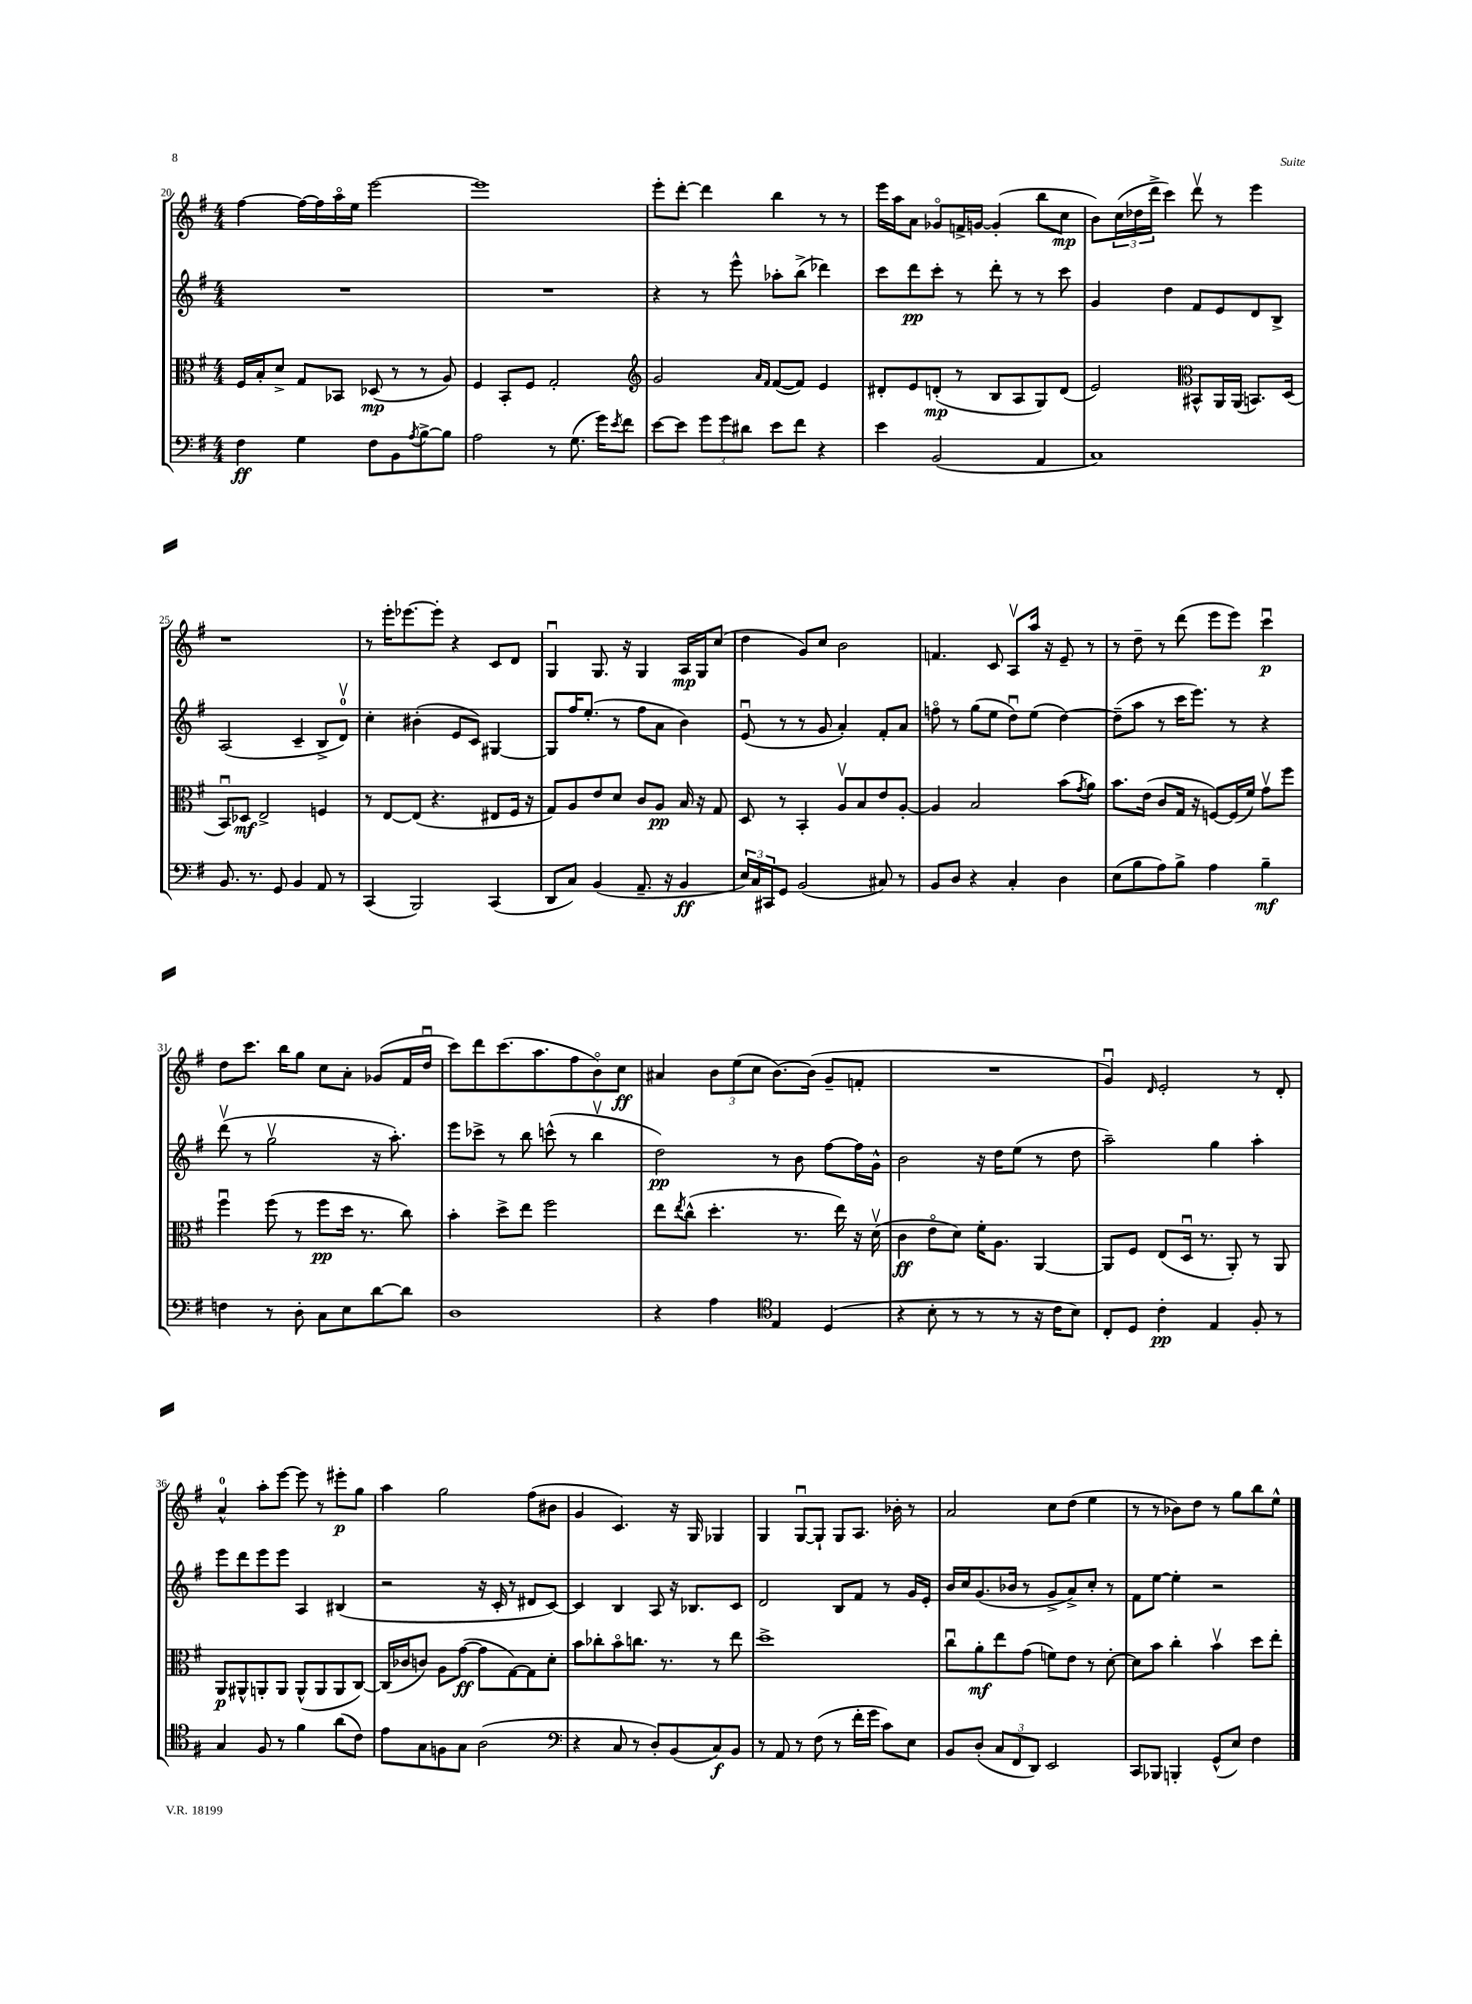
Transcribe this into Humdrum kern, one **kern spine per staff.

**kern	**dynam	**kern	**dynam	**kern	**dynam	**kern	**dynam
*part4	*part4	*part3	*part3	*part2	*part2	*part1	*part1
*staff4	*staff4	*staff3	*staff3	*staff2	*staff2	*staff1	*staff1
*clefF4	*	*clefC3	*	*clefG2	*	*clefG2	*
*k[f#]	*	*k[f#]	*	*k[f#]	*	*k[f#]	*
*M4/4	*	*M4/4	*	*M4/4	*	*M4/4	*
=20	=20	=20	=20	=20	=20	=20	=20
4F#\	ff	16F#/LL	.	1r	.	[4ff#\	.
.	.	16B'/J	.	.	.	.	.
.	.	8d^/J	.	.	.	.	.
4G\	.	8G/L	.	.	.	16ff#\LL_	.
.	.	.	.	.	.	16ff#\]	.
.	.	8BB-X/J	.	.	.	16aa\	.
.	.	.	.	.	.	16ee\JJ	.
8F#\L	.	(8D-X/	mp	.	.	[2eee\	.
8BB\	.	8r	.	.	.	.	.
8qA/	.	.	.	.	.	.	.
[8B^\	.	8r	.	.	.	.	.
8B\J]	.	8A/)	.	.	.	.	.
=21	=21	=21	=21	=21	=21	=21	=21
2A\	.	4F#/	.	1r	.	1eee]	.
.	.	8BB'/L	.	.	.	.	.
.	.	8F#/J	.	.	.	.	.
8r	.	2G'/	.	.	.	.	.
(8.G\	.	.	.	.	.	.	.
16g\KL)	.	.	.	.	.	.	.
8qe/	.	.	.	.	.	.	.
8f#\J	.	.	.	.	.	.	.
=22	=22	=22	=22	=22	=22	=22	=22
*	*	*clefG2	*	*	*	*	*
[8e\L	.	2g/	.	4r	.	8eee'\L	.
8e\J]	.	.	.	.	.	[8ddd'\J	.
12g\L	.	.	.	8r	.	4ddd\]	.
12g\	.	.	.	.	.	.	.
.	.	.	.	8eee^^\	.	.	.
12d#X\J	.	.	.	.	.	.	.
.	.	16qqa/LL	.	.	.	.	.
.	.	16qqf#/JJ	.	.	.	.	.
8e\L	.	([8f#/L	.	8aa-X'\L	.	4bb\	.
8f#\J	.	8f#/J])	.	(8bb^\J	.	.	.
4r	.	4e/	.	4ddd-X\)	.	8r	.
.	.	.	.	.	.	8r	.
=23	=23	=23	=23	=23	=23	=23	=23
4e\	.	8d#X'/L	.	8ccc\L	.	16eee\LL	.
.	.	.	.	.	.	16aa\J	.
.	.	8e/	.	8ddd\	pp	8a\J	.
(2BB/	.	(8dn'/J	mp	8ccc'\J	.	8g-X/L	.
.	.	8r	.	8r	.	16fn^/L	.
.	.	.	.	.	.	[16gn/JJ	.
.	.	8B/L	.	8ddd'\	.	(4g'/]	.
.	.	8A/	.	8r	.	.	.
4AA/	.	8G/)	.	8r	.	8bb\L	.
.	.	(8d/J	.	8ccc\	.	8cc\J	mp
=24	=24	=24	=24	=24	=24	=24	=24
1C)	.	2e/)	.	4g/	.	8b\L)	.
.	.	.	.	.	.	(24cc\L	.
.	.	.	.	.	.	24dd-X\	.
.	.	.	.	.	.	24ddd^\JJ	.
.	.	.	.	4dd\	.	4ccc\)	.
*	*	*clefC3	*	*	*	*	*
.	.	8BB#X^^/L	.	8f#/L	.	8dddv\	.
.	.	16AA/L	.	8e/	.	8r	.
.	.	(16AA/JJ	.	.	.	.	.
.	.	8.BBn/L)	.	8d/	.	4eee\	.
.	.	.	.	8B^/J	.	.	.
.	.	(16D/Jk	.	.	.	.	.
!!LO:LB:g=z
=25	=25	=25	=25	=25	=25	=25	=25
8.BB/	.	8BBu/L)	.	(2A/	.	1r	.
.	.	8D-X/J	mf	.	.	.	.
8.r	.	.	.	.	.	.	.
.	.	2E^/	.	.	.	.	.
8GG/	.	.	.	.	.	.	.
4BB/	.	.	.	4c~/	.	.	.
8AA/	.	4Fn/	.	8B^/L	.	.	.
8r	.	.	.	8dv/J)	.	.	.
=26	=26	=26	=26	=26	=26	=26	=26
(4CC/	.	8r	.	4cc'\	.	8r	.
.	.	[8E/L	.	.	.	16eee'\KL	.
.	.	.	.	.	.	[8.eee-X\	.
2BBB/)	.	(8E/J]	.	(4b#X'\	.	.	.
.	.	4.r	.	.	.	8eee-'\J]	.
.	.	.	.	8e/L	.	4r	.
.	.	.	.	8c/J)	.	.	.
(4CC/	.	8E#X/L	.	[4G#X/	.	8c/L	.
.	.	16F#/Jk	.	.	.	8d/J	.
.	.	16r	.	.	.	.	.
=27	=27	=27	=27	=27	=27	=27	=27
8DD/L	.	8G/L)	.	8G#/L]	.	4Gu/	.
8C/J)	.	8A/	.	16ff#/K	.	.	.
.	.	.	.	(8.ee'/J	.	.	.
(4BB/	.	8e/	.	.	.	8.G/	.
.	.	8d/J	.	8r	.	.	.
.	.	.	.	.	.	16r	.
8.AA~/	.	8c/L	.	8ff#\L	.	4G/	.
.	.	8A/J	pp	8a\J	.	.	.
16r	.	.	.	.	.	.	.
4BB/	ff	16B/	.	4b\)	.	16A/LL	mp
.	.	16r	.	.	.	16G/J	.
.	.	8G/	.	.	.	(8cc/J	.
=28	=28	=28	=28	=28	=28	=28	=28
24E/LL)	.	8D/	.	(8eu/	.	4dd\	.
24C/	.	.	.	.	.	.	.
24CC#X/J	.	.	.	.	.	.	.
8GG/J	.	8r	.	8r	.	.	.
(2BB/	.	4BB'/	.	8r	.	8g/L)	.
.	.	.	.	8g/	.	8cc/J	.
.	.	8Av/L	.	4a'/)	.	2b\	.
.	.	8B/	.	.	.	.	.
8C#X/)	.	8e/	.	8f#'/L	.	.	.
8r	.	[8A'/J	.	8a/J	.	.	.
=29	=29	=29	=29	=29	=29	=29	=29
8BB/L	.	4A/]	.	8ffn\	.	4.fn/	.
8D/J	.	.	.	8r	.	.	.
4r	.	2B/	.	(8gg\L	.	.	.
.	.	.	.	8ee\J	.	8c/	.
4C'/	.	.	.	8ddu\L)	.	8Av/L	.
.	.	.	.	(8ee\J	.	16aa/Jk	.
.	.	.	.	.	.	16r	.
4D\	.	(8b\L	.	[4dd\)	.	8e~/	.
.	.	8qg/	.	.	.	.	.
.	.	8a\J)	.	.	.	8r	.
=30	=30	=30	=30	=30	=30	=30	=30
(8E\L	.	8.b\L	.	(8dd~\L]	.	8r	.
8B\	.	.	.	8aa\J	.	8dd~\	.
.	.	(16e\Jk	.	.	.	.	.
8A\)	.	8c/L	.	8r	.	8r	.
8B^\J	.	16G/Jk	.	16ccc\KL	.	(8ddd\	.
.	.	16r	.	8.eee\J)	.	.	.
4A\	.	[8Fn/L)	.	.	.	8eee\L	.
.	.	(16F/L]	.	8r	.	8eee\J)	.
.	.	16f#/JJ)	.	.	.	.	.
4B~\	mf	8gv\L	.	4r	.	4cccu\	p
.	.	8ff#\J	.	.	.	.	.
!!LO:LB:g=z
=31	=31	=31	=31	=31	=31	=31	=31
4Fn\	.	4ff#u\	.	(8dddv\	.	8dd\L	.
.	.	.	.	8r	.	8.ccc\J	.
8r	.	(8ff#\	.	2ggv\	.	.	.
.	.	.	.	.	.	16bb\KL	.
8D'\	.	8r	.	.	.	8gg\J	.
8C\L	.	8ff#\L	pp	.	.	8cc\L	.
8E\	.	16dd\Jk	.	.	.	8a'\J	.
.	.	8.r	.	.	.	.	.
[8d\	.	.	.	16r	.	(8g-X/L	.
.	.	.	.	8.aa'\)	.	.	.
8d\J]	.	8cc\)	.	.	.	16f#/L	.
.	.	.	.	.	.	16ddu/JJ	.
=32	=32	=32	=32	=32	=32	=32	=32
1D	.	4b'\	.	8eee\L	.	8ccc\L)	.
.	.	.	.	8ccc-X^\J	.	8ddd\	.
.	.	8dd^\L	.	8r	.	(8.ccc\	.
.	.	8ee\J	.	8bb\	.	.	.
.	.	.	.	.	.	8.aa\	.
.	.	2ff#\	.	(8cccn^^\	.	.	.
.	.	.	.	8r	.	8ff#\	.
.	.	.	.	4bbv\	.	8b\)	.
.	.	.	.	.	.	8cc\J	ff
=33	=33	=33	=33	=33	=33	=33	=33
4r	.	8ee\L	.	2dd\)	pp	4a#X/	.
.	.	8qee/	.	.	.	.	.
.	.	(8cc^^\J	.	.	.	.	.
4A\	.	4.dd'\	.	.	.	12b\L	.
.	.	.	.	.	.	(12ee\	.
.	.	.	.	.	.	12cc\J	.
*clefC4	*	*	*	*	*	*	*
4E/	.	.	.	8r	.	[8.b\L)	.
.	.	8.r	.	8b\	.	.	.
.	.	.	.	.	.	(16b\Jk]	.
(4D/	.	.	.	[8ff#\L	.	8g~/L	.
.	.	16ee\)	.	.	.	.	.
.	.	16r	.	16ff#\L]	.	8fn'/J	.
.	.	(16dv\	.	16g^^\JJ	.	.	.
=34	=34	=34	=34	=34	=34	=34	=34
4r	.	4c\	ff	2b\	.	1r	.
8B'\	.	8e\L	.	.	.	.	.
8r	.	8d\J)	.	.	.	.	.
8r	.	16f#'\KL	.	16r	.	.	.
.	.	8.A\J	.	16dd\KL	.	.	.
8r	.	.	.	(8ee\J	.	.	.
16r	.	[4AA/	.	8r	.	.	.
16c\KL	.	.	.	.	.	.	.
8B\J)	.	.	.	8dd\	.	.	.
=35	=35	=35	=35	=35	=35	=35	=35
8C'/L	.	8AA/L]	.	2aa~\)	.	4gu/)	.
8D/J	.	8F#/J	.	.	.	.	.
.	.	.	.	.	.	16qqd/	.
4c'\	pp	(8E/L	.	.	.	2e'/	.
.	.	16Du/Jk	.	.	.	.	.
.	.	8.r	.	.	.	.	.
4E/	.	.	.	4gg\	.	.	.
.	.	8AA'/)	.	.	.	.	.
8F#'/	.	8r	.	4aa'\	.	8r	.
8r	.	8AA/	.	.	.	8d'/	.
!!LO:LB:g=z
=36	=36	=36	=36	=36	=36	=36	=36
4G/	.	8AA/L	p	8eee\L	.	4a^^/	.
.	.	8AA#X^^/	.	8ddd\	.	.	.
8F#/	.	8AAn'/	.	8eee\	.	8aa'\L	.
8r	.	8AA/J	.	8eee\J	.	[8eee\J	.
4f#\	.	(8AA^^/L	.	4A/	.	8eee\]	.
.	.	8AA/	.	.	.	8r	.
(8a\L	.	8AA/	.	(4B#X/	.	8eee#X'\L	p
8c\J)	.	[8C/J)	.	.	.	8gg\J	.
=37	=37	=37	=37	=37	=37	=37	=37
8e\L	.	(16C/LL]	.	2r	.	4aa\	.
.	.	16c-X/J	.	.	.	.	.
8G\	.	8cn/J)	.	.	.	.	.
8Fn\	.	8A\L	.	.	.	2gg\	.
8G\J	.	([8g\J	ff	.	.	.	.
(2A\	.	8g\L]	.	16r	.	.	.
.	.	.	.	16c'/	.	.	.
.	.	[8G\)	.	8r	.	.	.
.	.	8G\]	.	8d#X/L	.	(8ff#\L	.
.	.	8d'\J	.	[8c/J)	.	8b#X\J	.
=38	=38	=38	=38	=38	=38	=38	=38
*clefF4	*	*	*	*	*	*	*
4r	.	8b\L	.	4c/]	.	4g/	.
.	.	8cc-X'\	.	.	.	.	.
8C/	.	8b\	.	4B/	.	4.c/)	.
8r	.	8.ccn\J	.	.	.	.	.
8D'/L)	.	.	.	8A/	.	.	.
.	.	8.r	.	.	.	.	.
(8BB/	.	.	.	16r	.	16r	.
.	.	.	.	8.B-X/L	.	16G/	.
8C/)	f	8r	.	.	.	4G-X/	.
8BB/J	.	8ee\	.	8c/J	.	.	.
=39	=39	=39	=39	=39	=39	=39	=39
8r	.	1dd^	.	2d/	.	4G/	.
8AA/	.	.	.	.	.	.	.
8r	.	.	.	.	.	[8Gu/L	.
(8F#\	.	.	.	.	.	8G`/J]	.
8r	.	.	.	8B/L	.	8G/L	.
16f#'\LL	.	.	.	8f#/J	.	8.A/J	.
16g\JJ	.	.	.	.	.	.	.
8c\L)	.	.	.	8r	.	.	.
.	.	.	.	.	.	16b-X'\	.
8E\J	.	.	.	16g/LL	.	8r	.
.	.	.	.	16e'/JJ	.	.	.
=40	=40	=40	=40	=40	=40	=40	=40
8BB/L	.	8ccu\L	.	16b/LL	.	2a/	.
.	.	.	.	16cc/J	.	.	.
(8D'/J	.	8a'\	mf	(8.g/	.	.	.
12C/L	.	8ee\	.	.	.	.	.
.	.	.	.	16b-X/Jk	.	.	.
12FF#/	.	.	.	.	.	.	.
.	.	(8g\J	.	8r	.	.	.
12DD/J)	.	.	.	.	.	.	.
2EE/	.	8fn\L)	.	8g^/L	.	8cc\L	.
.	.	8e\J	.	8a^/)	.	(8dd\J	.
.	.	8r	.	8cc'/J	.	4ee\	.
.	.	[8d'\	.	8r	.	.	.
=41	=41	=41	=41	=41	=41	=41	=41
8CC/L	.	8d\L]	.	8f#\L	.	8r	.
8BBB-X/J	.	8b\J	.	[8ee\J	.	8r	.
4BBBn'/	.	4cc'\	.	4ee'\]	.	8b-X\L)	.
.	.	.	.	.	.	8dd\J	.
(8GG^^/L	.	4bv\	.	2r	.	8r	.
8E/J)	.	.	.	.	.	8gg\L	.
4F#\	.	8dd\L	.	.	.	8bb\	.
.	.	8ee'\J	.	.	.	8ee^^\J	.
==	==	==	==	==	==	==	==
*-	*-	*-	*-	*-	*-	*-	*-
